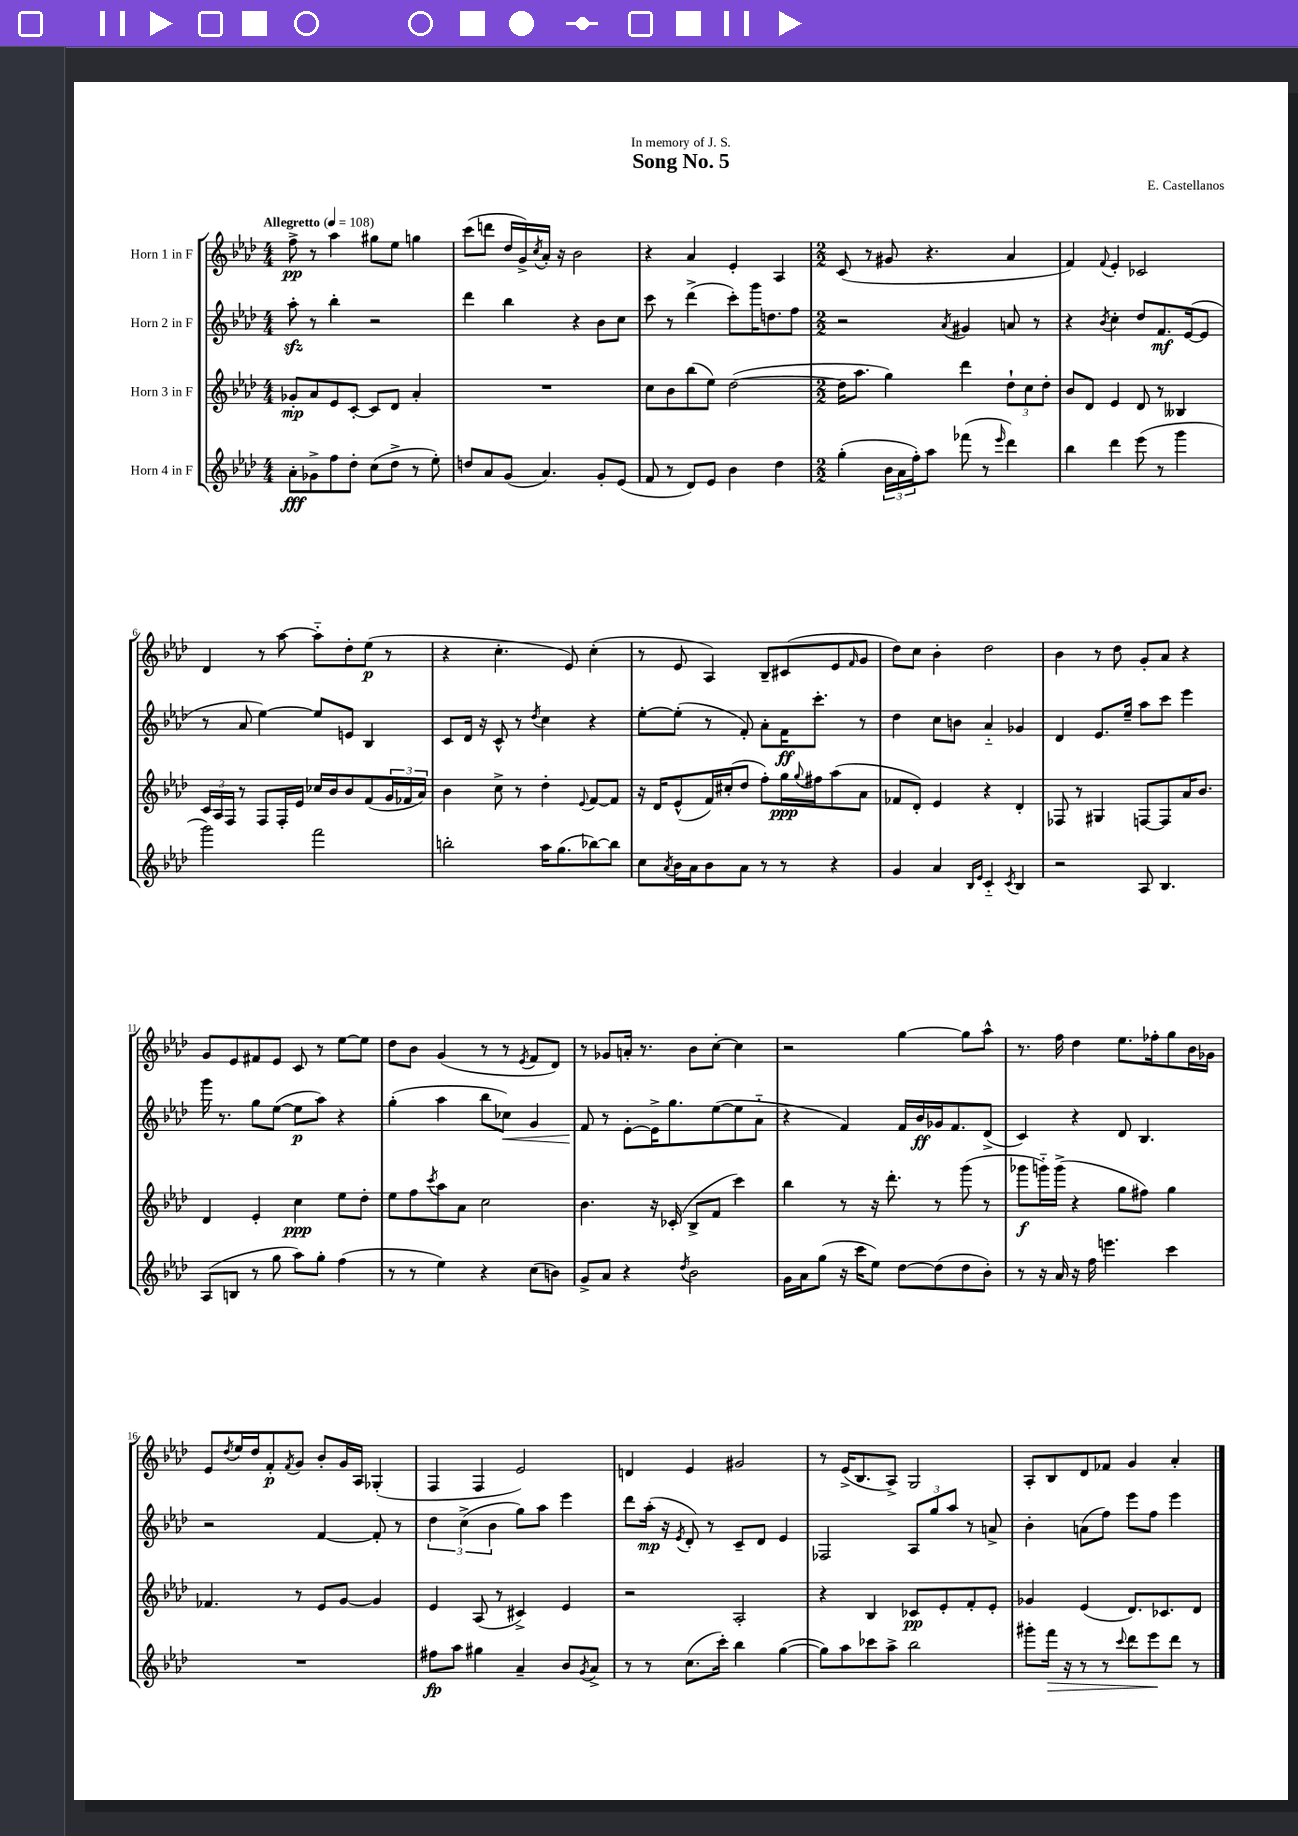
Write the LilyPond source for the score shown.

\header { title = "Song No. 5" composer = "E. Castellanos" dedication = "In memory of J. S." }
<<
\new StaffGroup <<
\new Staff = "s0" \with { instrumentName = "Horn 1 in F" } {
    \clef treble \key aes \major \numericTimeSignature \time 4/4 \tempo "Allegretto" 4 = 108
    f''8->\pp r8 aes''4 gis''8 ees''8 g''4 |
    c'''8( d'''8 des''16 g'16->) \acciaccatura { c''8 } aes'16-. r16 bes'2 |
    r4 aes'4 ees'4-. aes4 |
    \numericTimeSignature \time 2/2 c'8( r8 gis'8 r4. aes'4 |
    f'4) \appoggiatura { f'8 } ees'4-. ces'2 |
    des'4 r8 aes''8~ aes''8-_ des''8-. ees''8\p( r8 |
    r4 c''4.-. ees'8) c''4-.( |
    r8 ees'8 aes4) bes8-- cis'8( ees'8 \grace { f'16 } g'8 |
    des''8) c''8 bes'4-. des''2 |
    bes'4 r8 des''8 g'8-. aes'8 r4 |
    g'8 ees'8 fis'8 ees'8 c'8 r8 ees''8~ ees''8 |
    des''8 bes'8 g'4( r8 r8 \acciaccatura { ees'8 } f'8 des'8) |
    r8 ges'8 a'16-. r8. bes'8 c''8~-. c''4 |
    r2 g''4~ g''8 aes''8-^ |
    r8. f''16 des''4 ees''8. fes''16-. g''8 bes'16 ges'16 |
    ees'8 \acciaccatura { des''8 } ees''16 des''16 f'8-.\p \acciaccatura { f'8 } g'8 bes'8-. g'16 aes16 ges4-.( |
    f4 f4 ees'2) |
    d'4 ees'4 gis'2 |
    r8 ees'16->( bes8. aes8->) g2 |
    aes8-. bes8 des'8 fes'8 g'4 aes'4-. \bar "|." |
}
\new Staff = "s1" \with { instrumentName = "Horn 2 in F" } {
    \clef treble \key aes \major \numericTimeSignature \time 4/4
    aes''8-.\sfz r8 bes''4-. r2 |
    des'''4 bes''4 r4 bes'8 c''8 |
    c'''8 r8 des'''4->( c'''8-.) g'''16 d''8. f''8 |
    \numericTimeSignature \time 2/2 r2 \acciaccatura { aes'8 } gis'4 a'8 r8 |
    r4 \acciaccatura { bes'8 } c''4-. des''8 f'8.\mf ees'16~( ees'8 |
    r8 aes'8 ees''4~) ees''8 e'8 bes4 |
    c'8 des'16 r16 c'8-^ r8 \acciaccatura { des''8 } c''4 r4 |
    ees''8~-. ees''8-.( r8 f'8-.) aes'8-. f'16\ff c'''8.-. r8 |
    des''4 c''8 b'8 aes'4-_ ges'4 |
    des'4 ees'8. ees''16-- aes''8 c'''8 ees'''4 |
    g'''16 r8. g''8 ees''8~( ees''8\p aes''8) r4 |
    g''4-.( aes''4 bes''8 ces''8\<) g'4 |
    f'8\! r8 ees'8~-. ees'16-> g''8. ees''8~( ees''8 aes'8-_ |
    r4 f'4) f'16 bes'16\ff ges'16 f'8. des'8->( |
    c'4) r4 des'8 bes4. |
    r2 f'4~ f'8-. r8 |
    \tuplet 3/2 { des''4 c''4->( bes'4 } g''8) aes''8 ees'''4 |
    des'''8 aes''16-.\mp( r16 \acciaccatura { ees'8 } des'8-.) r8 c'8-- des'8 ees'4 |
    fes2 \tuplet 3/2 { aes8 g''8 aes''8 } r8 a'8-> |
    bes'4-. a'8( f''8) ees'''8 f''8 ees'''4 \bar "|." |
}
\new Staff = "s2" \with { instrumentName = "Horn 3 in F" } {
    \clef treble \key aes \major \numericTimeSignature \time 4/4
    ges'8-.\mp aes'8 ees'8 c'8~-. c'8 des'8 aes'4-. |
    R1 |
    c''8 bes'8 bes''8( ees''8) des''2~( |
    \numericTimeSignature \time 2/2 des''16 aes''8. g''4) des'''4 \tuplet 3/2 { des''8-! c''8 des''8-. } |
    bes'8 des'8 ees'4 des'8 r8 beses4 |
    \tuplet 3/2 { c'16 aes16 f16 } r8 f8 f16-. ees'16 ces''16 bes'16 bes'8 f'8( \tuplet 3/2 { g'16 fes'16 aes'16) } |
    bes'4 c''8-> r8 des''4-. \appoggiatura { ees'8 } f'8~ f'8 |
    r16 des'16 ees'8-^( f'16) cis''16-.( des''8 f''8-.) g''16\ppp \appoggiatura { g''8 } fis''16 aes''8( aes'8 |
    fes'8 des'8-.) ees'4 r4 des'4-. |
    fes8 r8 gis4 f8~ f8 aes'16 bes'8. |
    des'4 ees'4-. c''4\ppp ees''8 des''8-. |
    ees''8 f''8 \acciaccatura { c'''8 } aes''8 aes'8 c''2 |
    bes'4. r16 ces'16-.( bes8-> f'8 c'''4) |
    bes''4 r8 r16 des'''8.-. r8 g'''8( r8 |
    ges'''8\f g'''16-_) g'''16->( r4 g''8 fis''8) g''4 |
    fes'4. r8 ees'8 g'8~ g'4 |
    ees'4 aes8( r8 cis'4->) ees'4 |
    r2 aes2-. |
    r4 bes4 ces'8\pp ees'8-. f'8-. ees'8-. |
    ges'4 ees'4( des'8.) ces'8. des'8 \bar "|." |
}
\new Staff = "s3" \with { instrumentName = "Horn 4 in F" } {
    \clef treble \key aes \major \numericTimeSignature \time 4/4
    aes'8-.\fff ges'8-> f''8 des''8-. c''8( des''8-> r8 ees''8-.) |
    d''8 aes'8 g'8( aes'4.) g'8-. ees'8( |
    f'8 r8 des'8) ees'8 bes'4 des''4 |
    \numericTimeSignature \time 2/2 g''4-.( \tuplet 3/2 { bes'16 aes'16 f''16-.) } aes''8 fes'''8( r8 \grace { ees'''16 } des'''4) |
    bes''4 des'''4 ees'''8( r8 g'''4 |
    g'''2) f'''2 |
    b''2-. aes''16 g''8.( bes''8~) bes''8 |
    c''8 \acciaccatura { aes'8 } bes'16 aes'16 bes'8 aes'8 r8 r8 r4 |
    g'4 aes'4 \grace { bes16 ees'16 } c'4-_ \acciaccatura { c'8 } bes4 |
    r2 aes8 bes4. |
    aes8( b8 r8 g''8 aes''8) g''8-. f''4( |
    r8 r8 ees''4) r4 c''8( b'8) |
    g'8-> aes'8 r4 \acciaccatura { des''8 } bes'2 |
    g'16 aes'16 g''8( r16 c'''16 ees''8) des''8~ des''8( des''8 bes'8-.) |
    r8 r16 aes'16 r16 f''16 e'''4. c'''4 |
    R1 |
    fis''8\fp aes''8 gis''4 aes'4-- bes'8 \acciaccatura { g'8 } aes'8-> |
    r8 r8 c''8.( c'''16-.) bes''4 g''4~( |
    g''8) aes''8 ces'''8 aes''8-> bes''2 |
    gis'''8-. f'''16\> r16 r8 r8 \appoggiatura { c'''8 } des'''8 ees'''8\! des'''8 r8 \bar "|." |
}
>>
>>
